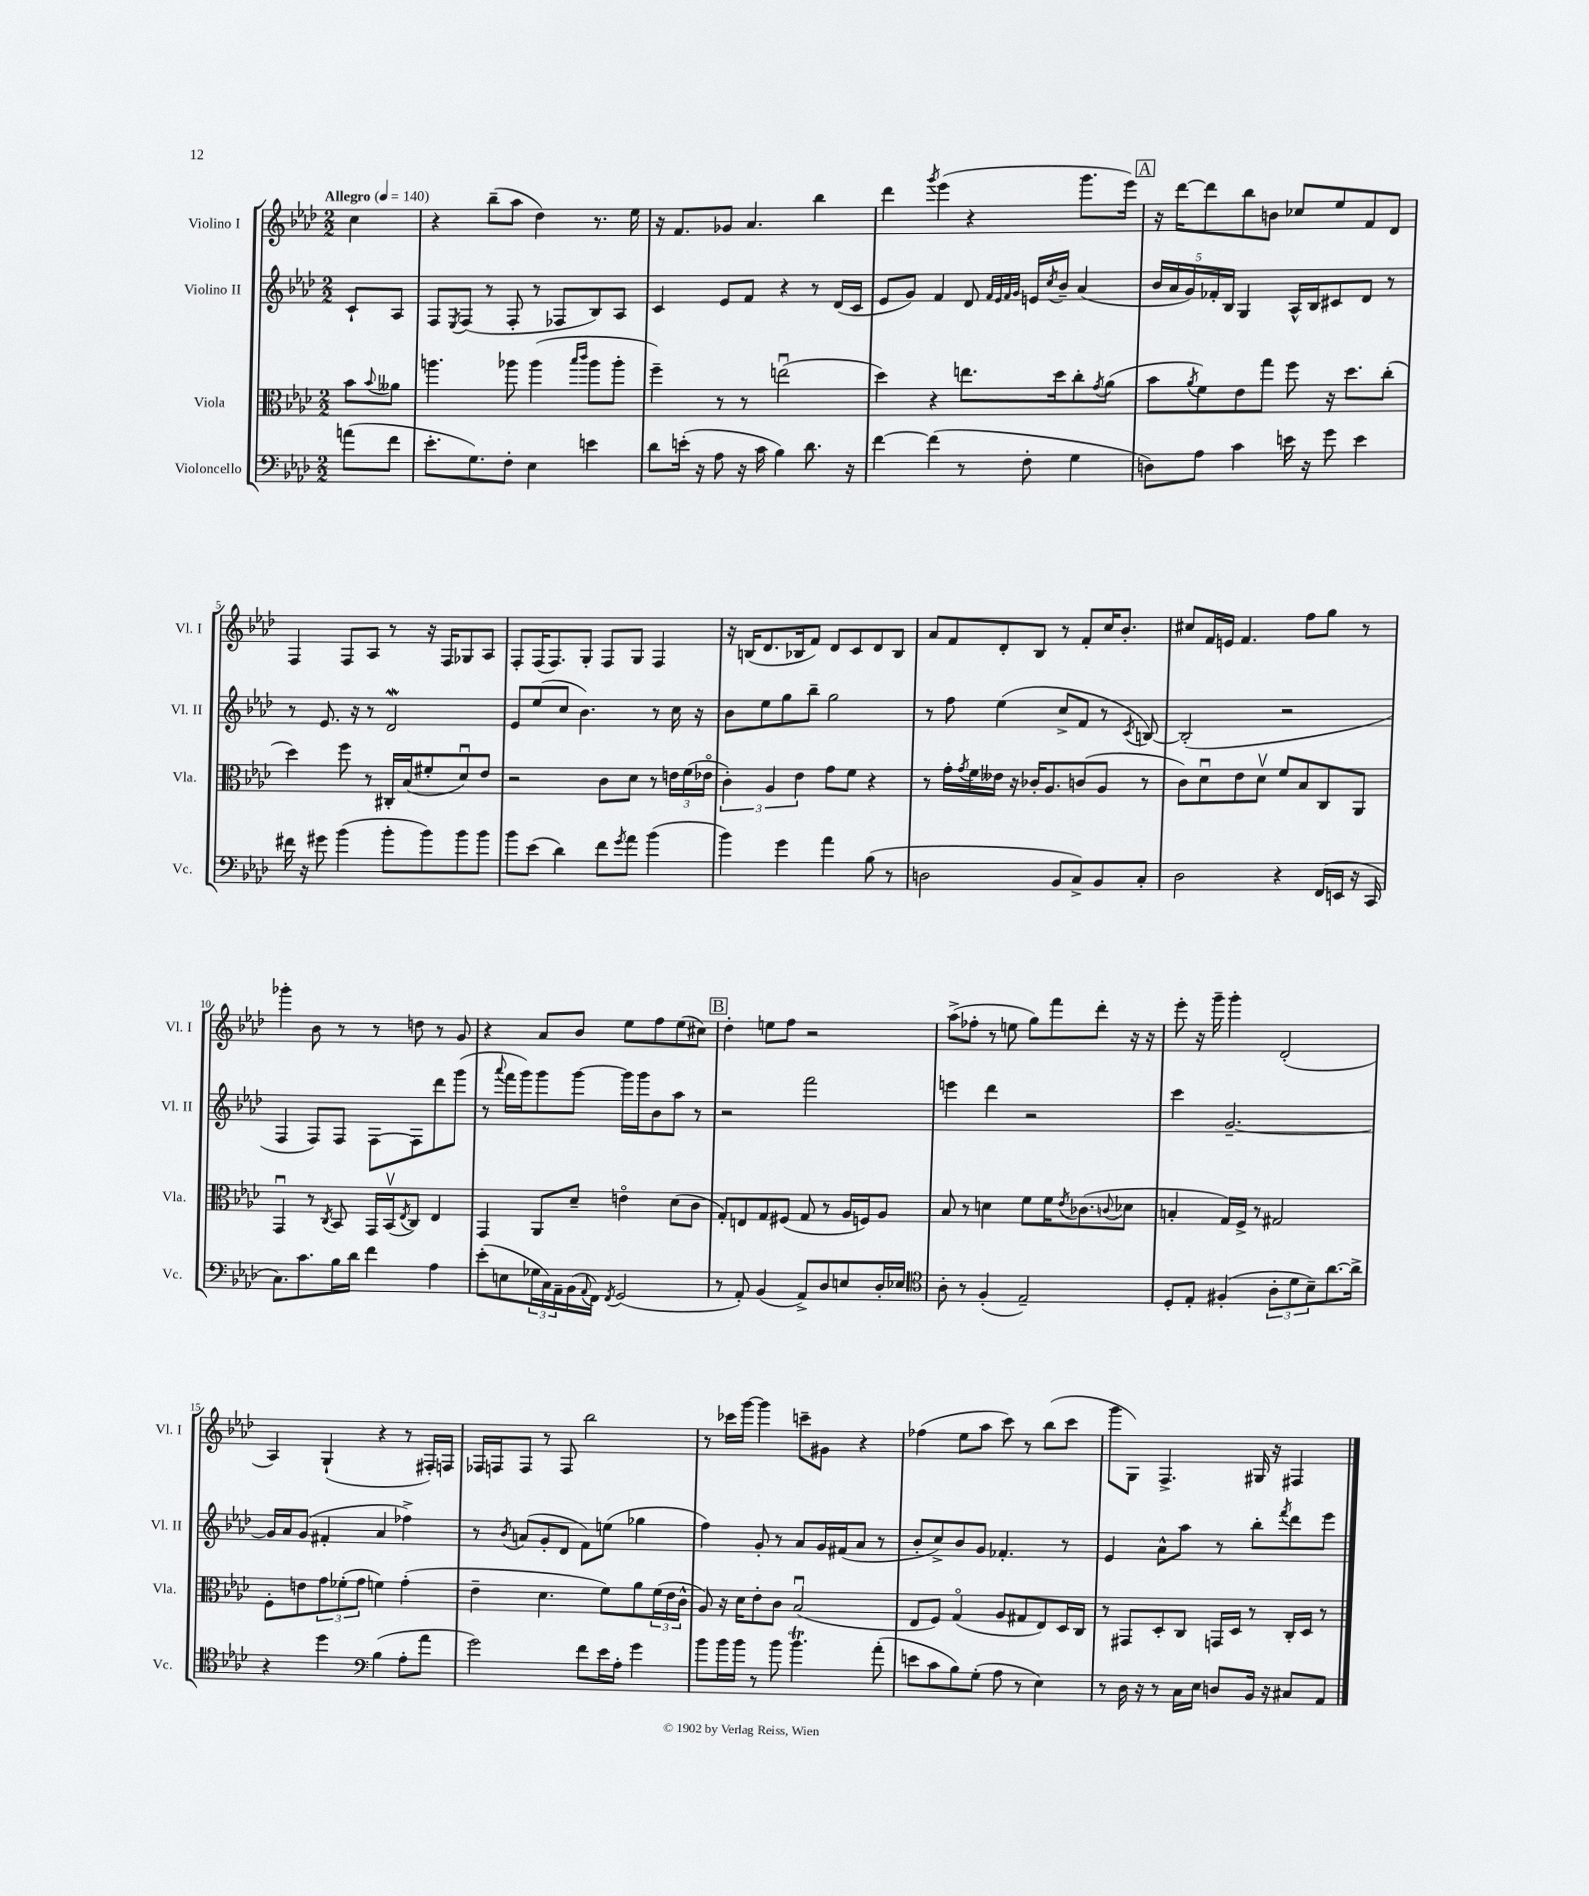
<<
\new StaffGroup <<
\new Staff = "s0" \with { instrumentName = "Violino I" shortInstrumentName = "Vl. I" } {
    \clef treble \key aes \major \numericTimeSignature \time 2/2 \partial 4 \tempo "Allegro" 4 = 140
    c''4 |
    r4 bes''8--( aes''8 des''4) r8. ees''16 |
    r16 f'8. ges'8 aes'4. bes''4 |
    des'''4 \acciaccatura { g'''8 } ees'''4( r4 g'''8. ees'''16) |
    \mark \markup { \box "A" } r16 des'''16~ des'''8 bes''8 b'8 ces''8 ees''8 f'8 des'8 |
    f4 f8 aes8 r8 r16 f16 ges8 aes8 |
    f8-. f16( f8.) g8-. f8 g8 f4 |
    r16 b16( des'8. bes16 f'8) des'8 c'8 des'8 bes8 |
    aes'8 f'8 des'8-. bes8 r8 f'8-. c''16 bes'8.-. |
    cis''8 f'16 e'16 f'4. f''8 g''8 r8 |
    ges'''4-. bes'8 r8 r8 d''8 r8 g'8 |
    r4 aes'8 bes'8 ees''8 f''8 ees''8( cis''8) |
    \mark \markup { \box "B" } des''4-. e''8 f''8 r2 |
    aes''8->( fes''8-. r8 e''8 g''8) f'''8 des'''8-. r16 r16 |
    ees'''8-. r16 g'''16-- g'''4-. des'2-.( |
    aes4) g4-!( r4 r8 fis16-.) f16 |
    fes16 f16 f8 r8 f8 bes''2 |
    r8 ces'''16 g'''16~ g'''4 c'''8-- gis'8 r4 |
    fes''4( ees''8 aes''8 c'''8) r8 bes''8( c'''8 |
    g'''8 g8) f4.-> gis16 r16 fis4 \bar "|." |
}
\new Staff = "s1" \with { instrumentName = "Violino II" shortInstrumentName = "Vl. II" } {
    \clef treble \key aes \major \numericTimeSignature \time 2/2 \partial 4
    c'8-! aes8 |
    f8 \acciaccatura { ees8 } f8( r8 f8-. r8 fes8 bes8) aes8 |
    c'4 ees'8 f'8 r4 r8 des'16( c'16 |
    ees'8 g'8) f'4 des'8 \grace { f'32 ees'32 f'32 g'32 } e'16 \acciaccatura { c''8 } bes'16-- aes'4( |
    \mark \markup { \box "A" } \tuplet 5/4 { bes'16 aes'16 g'16) fes'16-. bes16 } g4 aes16-^ bes16 cis'8 des'8 r8 |
    r8 ees'8. r16 r8 des'2\mordent |
    ees'8 ees''8( c''8 bes'4.) r8 c''16 r16 |
    bes'8 ees''8 g''8 bes''8-- g''2 |
    r8 f''8 ees''4( c''8-> f'8 r8 \acciaccatura { c'8 } b8~) |
    b2-.( r2 |
    f4 f8) f8 f8~ f8 des'''8 g'''8( |
    r8 \appoggiatura { aes'''8 } f'''16 g'''16) g'''8 g'''8~ g'''16 g'''16 bes'8 aes''8 r8 |
    \mark \markup { \box "B" } r2 f'''2 |
    e'''4 des'''4 r2 |
    c'''4 g'2.~-- |
    g'16 aes'16 g'8( fis'4-. aes'4 fes''4->) |
    r8 \acciaccatura { bes'8 } a'8( g'8-. des'8 f'8) e''8( ges''4 |
    f''4) g'8-. r8 aes'8 g'16 fis'16( aes'8 r8 |
    bes'8-. c''8->) bes'8 g'8 fes'4.-. r8 |
    ees'4 aes'8-^ aes''8 r8 bes''8-. \acciaccatura { f'''8 } des'''8 ees'''8 \bar "|." |
}
\new Staff = "s2" \with { instrumentName = "Viola" shortInstrumentName = "Vla." } {
    \clef alto \key aes \major \numericTimeSignature \time 2/2 \partial 4
    bes'8 \appoggiatura { bes'8 } aeses'8 |
    a''4. aes''8 aes''4( \grace { bes''16 c'''16 } aes''8 aes''8-. |
    f''4--) r8 r8 e''2\downbow( |
    des''4) r4 e''8. des''16 c''8-. \acciaccatura { g'8 } aes'8( |
    \mark \markup { \box "A" } bes'8 \acciaccatura { aes'8 } f'8) ees'8 g''8 f''8 r16 des''8. c''8-.( |
    des''4) f''8 r8 cis16-. bes16( fis'8-. des'8\downbow) ees'8 |
    r2 c'8 des'8 r8 \tuplet 3/2 { e'16 f'16( ees'16\flageolet } |
    \tuplet 3/2 { c'4-.) aes4 ees'4 } g'8 f'8 r4 |
    r8 g'16-. \acciaccatura { g'8 } f'16 eeses'16 r16 ces'16-. aes8. c'8( aes8 r8 |
    c'8) des'8\downbow ees'8 des'8\upbow f'8 bes8 c8 aes,8 |
    g,4\downbow r8 \acciaccatura { c8 } bes,8 g,16 bes,16\upbow( \acciaccatura { ees8 } c8) ees4 |
    g,4 aes,8 des'8-- e'4\flageolet des'8( c'8 |
    \mark \markup { \box "B" } g8-.) e8 g8 fis8( g8 r8 aes16 f16) aes8 |
    bes8 r8 d'4 f'8 f'16 \acciaccatura { ees'8 } ces'8.( \appoggiatura { c'8 } des'8 |
    b4-. g16) f16-> r8 gis2 |
    f8-. e'8 \tuplet 3/2 { g'8 fes'8-.( g'8 } f'4) g'4-.( |
    ees'4-- des'4. f'8) aes'8 \tuplet 3/2 { f'16( ees'16 c'16-^ } |
    aes8) r16 des'16 ees'8-. c'8 bes2\downbow( |
    ees8 f8) g4\flageolet( aes8 gis8 ees8) des16 c16 |
    r8 gis,8 des8-. c8 g,16 des16 r8 c16-. des16 r8 \bar "|." |
}
\new Staff = "s3" \with { instrumentName = "Violoncello" shortInstrumentName = "Vc." } {
    \clef bass \key aes \major \numericTimeSignature \time 2/2 \partial 4
    a'8( f'8 |
    ees'8.-. g8.) f8-. ees4 e'4 |
    des'8 e'16-.( r16 aes8 r16 c'16 bes4) des'8. r16 |
    f'4~ f'4( r8 f8-. g4 |
    \mark \markup { \box "A" } d8) aes8 c'4 e'16 r16 g'8 e'4 |
    fis'16 r16 gis'8 bes'4( bes'8-. bes'8) bes'8 bes'8 |
    bes'8 ees'8( des'4) f'8 \acciaccatura { g'8 } aes'8 bes'4( |
    bes'4) g'4 aes'4 bes8( r8 |
    d2 bes,8 c8->) bes,8 c8-. |
    des2 r4 f,16( e,16 r16 c,16 |
    c8.) c'8. bes16 des'16 f'4 aes4 |
    ees'8-.( e8 \tuplet 3/2 { ges16 c16) aes,16-- } bes,16( \appoggiatura { aes,8 } f,16) \acciaccatura { f,8 } g,2( |
    \mark \markup { \box "B" } r8 aes,8-.) bes,4( aes,8->) des8 e8 des16-. ees16 |
    \clef tenor aes8-. r8 f4-.( ees2--) |
    des8-. ees8-. fis4-.( \tuplet 3/2 { aes8-. des'8 bes8--) } aes'8.~ aes'16-> |
    r4 des''4 \clef bass bes4( aes8-. aes'8 |
    g'2) f'8 ees'16 aes16-. g'4 |
    bes'8 bes'16 bes'16 r8 bes'8 bes'4.\trill aes'8-.( |
    e'8 c'8 bes8) g8-.( aes8 r8 ees4) |
    r8 des16 r16 r8 c16 ees16 d8 bes,16 r16 cis8 aes,8 \bar "|." |
}
>>
>>
